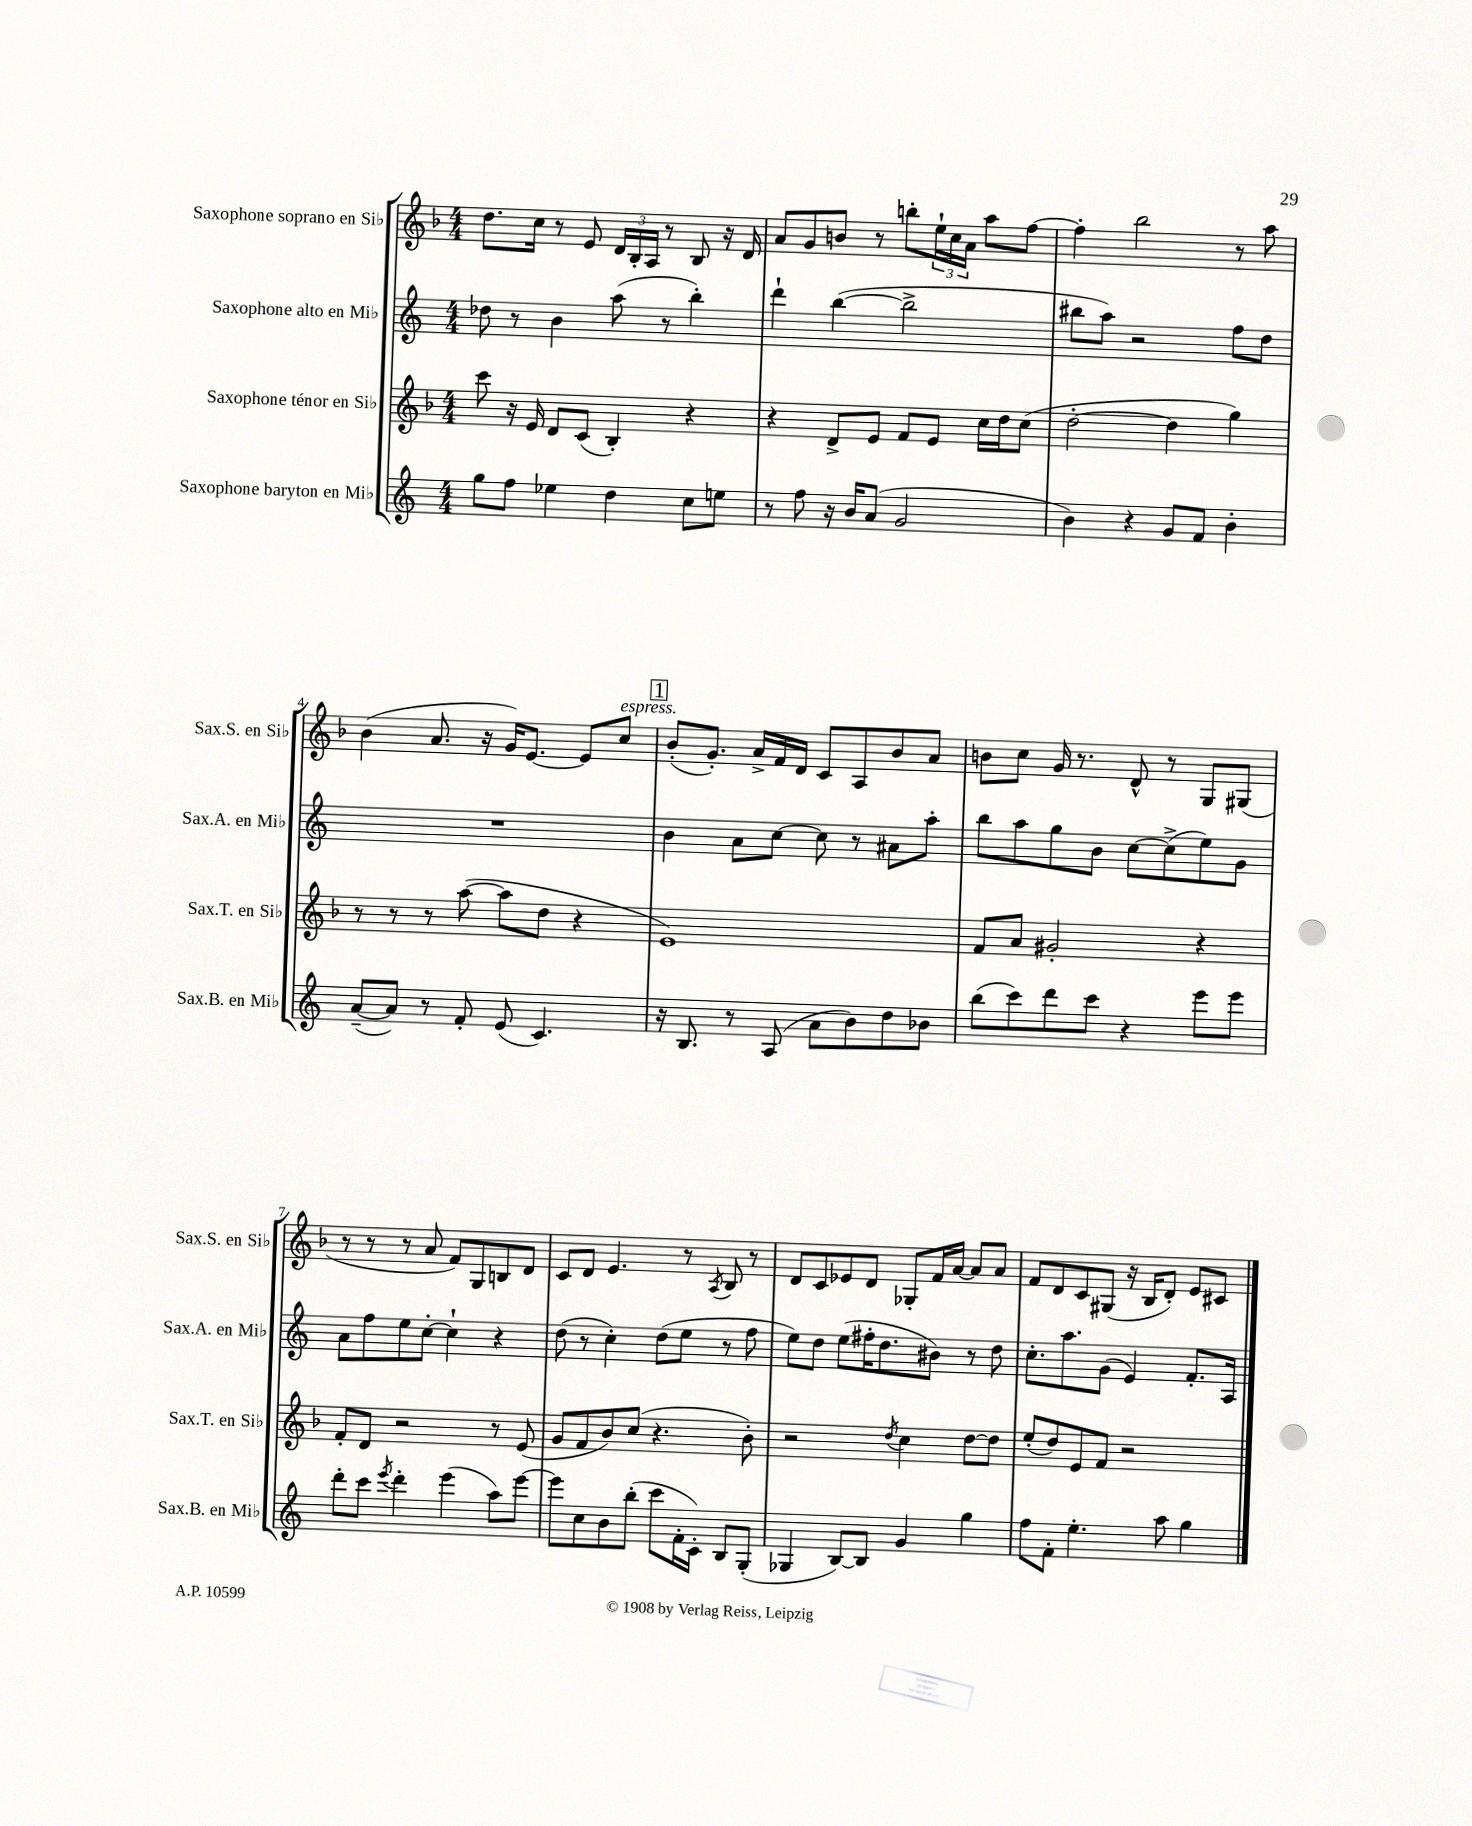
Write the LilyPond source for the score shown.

<<
\new StaffGroup <<
\new Staff = "s0" \with { instrumentName = "Saxophone soprano en Sib" shortInstrumentName = "Sax.S. en Sib" } {
    \clef treble \key f \major \numericTimeSignature \time 4/4
    d''8. c''16 r8 e'8 \tuplet 3/2 { d'16 bes16-. a16 } r8 bes8 r16 d'16 |
    a'8 g'8 b'8 r8 b''8-. \tuplet 3/2 { e''16-! c''16 a'16 } a''8 f''8~ |
    f''4-. bes''2 r8 a''8 |
    bes'4( a'8. r16 g'16) e'8.~ e'8 c''8^\markup { \italic "espress." } |
    \mark \markup { \box "1" } bes'8-.( g'8.-.) a'16-> f'16 d'16 c'8 a8 bes'8 a'8 |
    b'8 c''8 g'16 r8. d'8-^ r8 g8 gis8( |
    r8 r8 r8 a'8 f'8) g8 b8 d'8 |
    c'8 d'8 e'4. r8 \acciaccatura { a8 } bes8 r8 |
    d'8 c'8 ees'8 d'8 ges8-. f'16 a'16~ a'8 a'8 |
    f'8 d'8 c'8 gis8( r16 bes16 d'8-.) e'8 cis'8 \bar "|." |
}
\new Staff = "s1" \with { instrumentName = "Saxophone alto en Mib" shortInstrumentName = "Sax.A. en Mib" } {
    \clef treble \key c \major \numericTimeSignature \time 4/4
    des''8 r8 b'4 a''8( r8 b''4-.) |
    d'''4-! b''4~( b''2-> |
    bis''8 a''8) r2 f''8 d''8 |
    R1 |
    \mark \markup { \box "1" } b'4 a'8 c''8~ c''8 r8 ais'8 a''8-. |
    b''8 a''8 g''8 b'8 c''8~ c''8->( e''8) g'8 |
    a'8 f''8 e''8 c''8~-. c''4-! r4 |
    d''8( r8 c''4-.) d''8( e''8 r8 f''8 |
    e''8) d''8 e''8( fis''16-. d''8. bis'8) r8 d''8 |
    c''8.-. a''8. g'8( e'4) f'8.-. a16 \bar "|." |
}
\new Staff = "s2" \with { instrumentName = "Saxophone ténor en Sib" shortInstrumentName = "Sax.T. en Sib" } {
    \clef treble \key f \major \numericTimeSignature \time 4/4
    c'''8 r16 e'16 d'8 c'8( bes4-.) r4 |
    r4 d'8-> e'8 f'8 e'8 c''16 d''16 c''8( |
    d''2~-. d''4 g''4) |
    r8 r8 r8 a''8~( a''8 d''8 r4 |
    \mark \markup { \box "1" } e'1) |
    f'8 a'8 gis'2-. r4 |
    f'8-. d'8 r2 r8 e'8( |
    g'8 f'8 bes'8) c''8( r4. bes'8-.) |
    r2 \acciaccatura { d''8 } c''4 d''8~ d''8 |
    e''8-.( d''8) e'8 f'8 r2 \bar "|." |
}
\new Staff = "s3" \with { instrumentName = "Saxophone baryton en Mib" shortInstrumentName = "Sax.B. en Mib" } {
    \clef treble \key c \major \numericTimeSignature \time 4/4
    g''8 f''8 ees''4 d''4 c''8 e''8 |
    r8 f''8 r16 b'16 a'8( g'2 |
    b'4) r4 g'8 f'8 b'4-. |
    a'8~--( a'8) r8 f'8-. e'8( c'4.) |
    \mark \markup { \box "1" } r16 b8. r8 a8( a'8 b'8) d''8 bes'8 |
    b''8( c'''8) d'''8 c'''8 r4 e'''8 e'''8 |
    d'''8-. c'''8 \acciaccatura { e'''8 } d'''4-. e'''4( a''8) e'''8~ |
    e'''8 c''8 b'8 b''8-.( c'''8 f'16-. c'16-.) b8 g8-.( |
    ges4 b8~) b8 g'4 g''4 |
    f''8 f'8-. e''4.-. a''8 g''4 \bar "|." |
}
>>
>>
